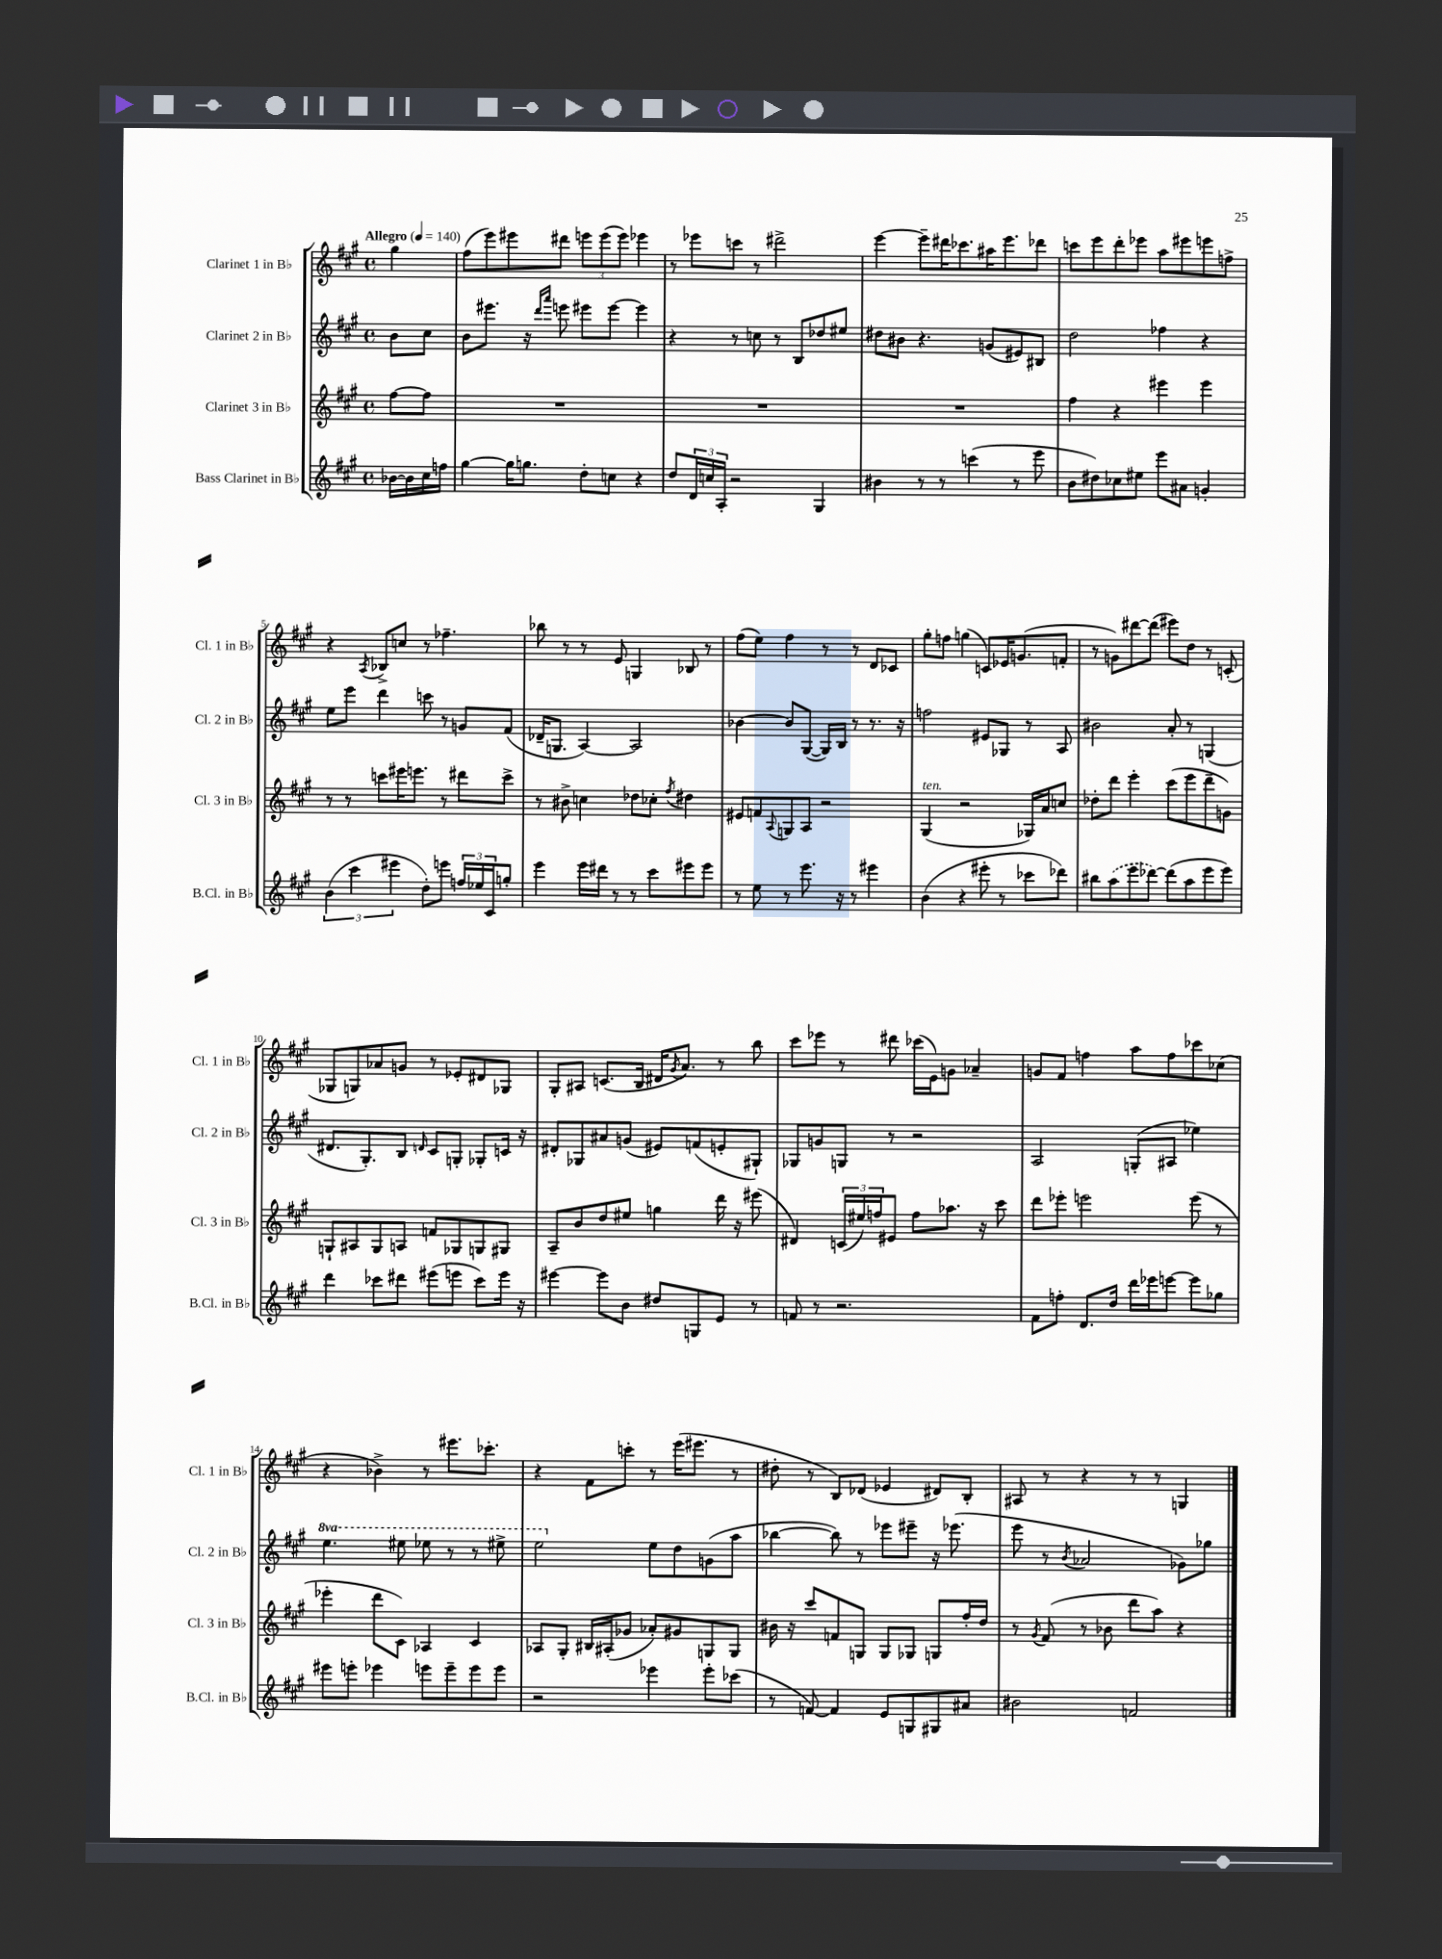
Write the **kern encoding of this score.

**kern	**kern	**kern	**kern
*staff4	*staff3	*staff2	*staff1
*clefG2	*clefG2	*clefG2	*clefG2
*k[f#c#g#]	*k[f#c#g#]	*k[f#c#g#]	*k[f#c#g#]
*M4/4	*M4/4	*M4/4	*M4/4
*met(c)	*met(c)	*met(c)	*met(c)
*MM140	*MM140	*MM140	*MM140
[16b-	[8ff#	8b	4gg#
16b-]	.	.	.
16cc#	8ff#]	8cc#	.
16ff	.	.	.
=	=	=	=
[4gg#	1r	8b	(8ff#
.	.	8.eee#	8eee)
16gg#]	.	.	8eee#
8.gg	.	16r	.
.	.	16qqddd	.
.	.	16qqaaa	.
.	.	8eee	8ddd#
8dd'	.	8eee#	12eee
.	.	.	(12eee
8cc	.	[8eee#	.
.	.	.	12eee)
4r	.	4eee#]	4eee-
=	=	=	=
8dd	1r	4r	8r
24d	.	.	8eee-
24cc	.	.	.
24A'	.	.	.
2r	.	8r	8ccc
.	.	8cc	8r
.	.	8r	2ddd#^
.	.	8B	.
4G#	.	8dd-	.
.	.	8ee#	.
=	=	=	=
4b#	1r	8dd#	[4eee
.	.	8b#	.
8r	.	4.r	8eee~]
8r	.	.	16ddd#
.	.	.	8.ccc-
(4ccc	.	.	.
.	.	(8g	16aa#
.	.	.	8.eee
8r	.	8e#)	.
8eee	.	8B#	8ddd-
=	=	=	=
8b	4ff#	2dd	8ccc
8dd#)	.	.	8eee
8cc-	4r	.	8ddd'
8ee#	.	.	8eee-
8eee	4eee#	4ff-	8aa
8a#	.	.	8eee#
4g'	4eee#	4r	8eee
.	.	.	8ff^
=	=	=	=
(6b	8r	8ee	4r
.	8r	8eee	.
6ccc#	.	.	.
.	.	.	8qA
.	8ccc	4ddd	8B-^
6eee#	.	.	.
.	16eee#	.	8cc
.	8.eee	.	.
8dd')	.	8ccc	8r
8eee	8r	8r	4.ff-~
24ff	8ddd#	8g	.
24ee-	.	.	.
24c#	.	.	.
8gg'	8ccc^	(8f#	.
=	=	=	=
4eee	8r	16d-~	8bb-
.	.	8.G	.
.	8b#^	.	8r
16eee	4cc	[4A)	8r
16ddd#	.	.	.
8r	.	.	8e
8r	8dd-	2A]	4G
8ccc#	8cc-'	.	.
.	8qff#	.	.
8eee#	4dd#	.	8B-
8eee#	.	.	8r
=	=	=	=
8r	8e#	[4b-	(8ff#
8ee	8f	.	8ee)
.	8qqA	.	.
8r	8G	8b-]	4ff#
8.eee	8A	([8G#	.
.	2r	16G#])	8r
16r	.	16B	.
8r	.	8r	8r
4eee#	.	8.r	8d
.	.	.	8c-
.	.	16r	.
=	=	=	=
(4b	(4G#	2ff	8gg#'
.	.	.	8ff
4r	2r	.	(4gg
8eee#'	.	8e#	8c)
8r	.	8G-	16e-
.	.	.	(8.g
8ccc-	16G-)	8r	.
.	16a	.	.
8ddd-)	8cc	8A	8f'
=	=	=	=
8bb#	8dd-'	2b#	8r
(8aa	8ddd	.	8g)
8eee	4eee'	.	[8ddd#
[8ddd-)	.	.	(8ddd#]
(8ddd-]	(8ccc#	8a'	8eee#)
8aa	8eee	8r	8dd
8eee	8ddd~	(4G	8r
8eee)	8g)	.	(8c'
=	=	=	=
4ddd	8G`	8.d#	8G-
.	8A#	.	8G)
.	.	8.G#')	.
8ccc-	8G	.	8a-
8ddd#	8A	8B	8g
.	.	16qqd	.
(8eee#	8f	8c#	8r
8eee	8G-	8G'	8e-'
8ccc-)	8G	8G-'	8d#
16eee	8G#	16c	8G-
16r	.	16r	.
=	=	=	=
[4eee#	8A~	8d#'	8G#'
.	8b	8G-	8A#
8eee#]	8dd	8a#	(8.c
8b	8ee#	(8g	.
.	.	.	16B
8dd#	4gg	8e#)	16d#
.	.	.	8qg#
.	.	.	8.a)
8G	.	(8f	.
8e	16ddd	8e'	8r
.	16r	.	.
8r	(8eee#	8G#`)	8bb
=	=	=	=
8f	4d#)	8G-	8ccc#
8r	.	8g	8eee-
2.r	(24c	8G	8r
.	24ee#)	.	.
.	24ff	.	.
.	8e#	8r	8ddd#
.	8ff	2r	(16ccc-
.	.	.	16e)
.	8.aa-	.	8g
.	.	.	4a-~
.	16r	.	.
.	8ccc#	.	.
=	=	=	=
8f#	8ddd	2A	8g
8ff'	8eee-'	.	8f#
8.d	2eee	.	4ff
16dd	.	.	.
16ddd	.	(8G'	8aa
16eee-	.	.	.
[8eee	.	8A#	8ff
8eee]	(8eee	4ee-)	8ccc-
8gg-	8r	.	(8cc-
=	=	=	=
8eee#	4eee-'	4.eee	4r
8eee'	.	.	.
4eee-	8ddd	.	4b-^)
.	8c#)	8eee#	.
8eee	4A-	8eee-	8r
8eee~	.	8r	8.eee#
8eee	4c#	8r	.
.	.	.	8.ccc-'
8eee	.	8eee#^	.
=	=	=	=
2r	8A-	2eee	4r
.	8G#'	.	.
.	16B#	.	8f#
.	(16A#'	.	.
.	8g-	.	8ccc'
4eee-	8a-')	8ee	8r
.	8g#	8dd	(16eee
.	.	.	8.eee#
8eee-'	8G	(8g	.
(8ccc-	8G	8aa	8r
=	=	=	=
8r	16b#	[4bb-	8dd#'
.	16r	.	.
[8f)	8ccc#	.	8r
4f]	8f	8bb-])	8B)
.	8G	8r	(8d-
8e	8G	8eee-	4e-
8G	8G-	8eee#~	.
8G#	8G	16r	8d#)
.	.	(8.eee-	.
8a#	16ff#'	.	8B'
.	16dd	.	.
=	=	=	=
2b#	8r	8eee	8A#
.	8qg#	.	.
.	(8f#	8r	8r
.	.	8qb	.
.	8r	2a-	4r
.	8b-	.	.
2f	8ddd	.	8r
.	8aa)	.	8r
.	4r	8g-)	4G
.	.	8gg-	.
==	==	==	==
*-	*-	*-	*-
